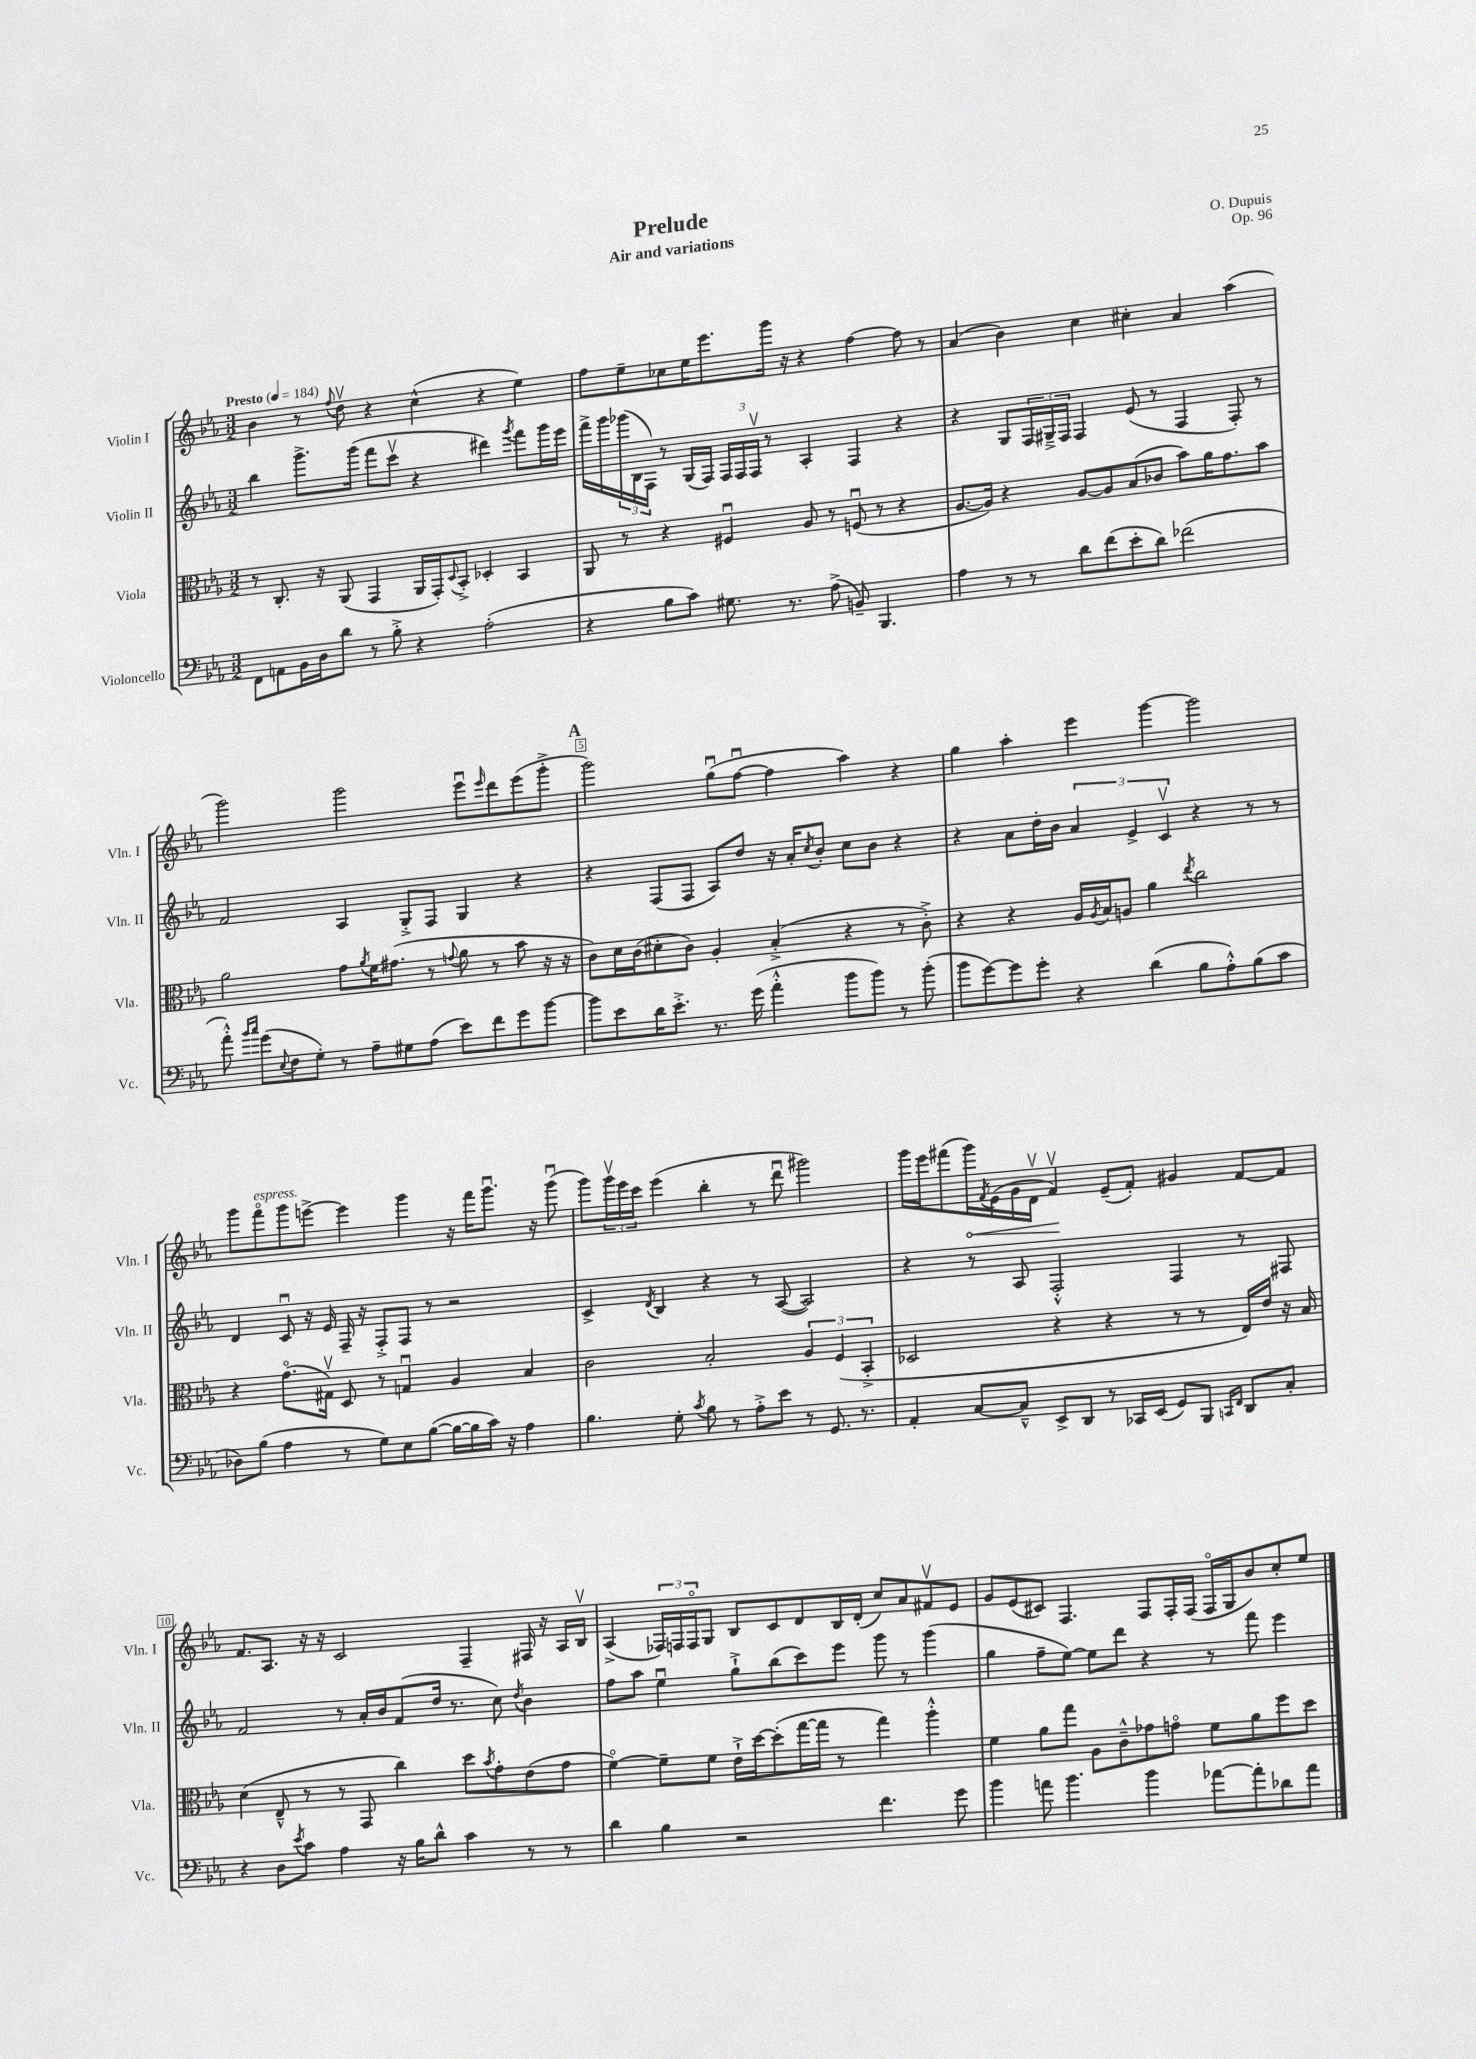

**kern	**kern	**kern	**kern
*staff4	*staff3	*staff2	*staff1
*clefF4	*clefC3	*clefG2	*clefG2
*k[b-e-a-]	*k[b-e-a-]	*k[b-e-a-]	*k[b-e-a-]
*M3/2	*M3/2	*M3/2	*M3/2
*MM184	*MM184	*MM184	*MM184
8FF	8r	4bb-	4b-
8AA	8.C'	.	.
16BB-	.	8.ggg^	8r
16D	16r	.	.
.	.	.	8qqff
8d	(8AA-	.	8ddv
.	.	(16ggg	.
8r	4GG	8fff	4r
8B-'^	.	8cccv	.
4r	16AA-	4r	(4cc^^
.	16GG')	.	.
.	8qqD	.	.
.	8BB-'^	.	.
(2A-'	4D-'	4ddd#)	4r
.	.	8qggg	.
.	4BB-	8fff	4ee-)
.	.	16ggg	.
.	.	16eee-	.
=	=	=	=
4r	8AA-	16fff^	8ff
.	.	16ggg	.
.	8r	(24ggg-	8ee-~
.	.	24B-	.
.	.	24F)	.
8B-	4r	8r	8cc-
8c)	.	(16G	16ee-
.	.	16F)	8.eee-
8.G#	4F#u	24F	.
.	.	24F	.
.	.	24Fv	.
.	.	8r	16ggg
8.r	.	.	16r
.	8A-	4A-'	4r
(8A-^	8r	.	.
8BB~)	(8Fu	4F	[4ff
4.BBB-	8r	.	.
.	4r	4r	8ff]
.	.	.	8r
=	=	=	=
4A-	[8.A-	4r	(4a-
.	16A-])	.	.
8r	4r	8G	4b-)
8r	.	24F	.
.	.	24G#~^	.
.	.	24F	.
8d	[8A-	4F	4cc
(8f	8A-]	.	.
8e-'	(8B-	(8e-	4cc#'
8d)	8c-	8r	.
(2f-	8b-)	4F	4a-
.	16a-	.	.
.	8.g	.	.
.	.	8F')	(4aa-
.	8b-	8r	.
=	=	=	=
8a-'^^)	2a-	2f	2ggg)
16qqb-	.	.	.
16qqcc	.	.	.
(8g	.	.	.
8qqE-	.	.	.
8F	.	.	.
8G')	.	.	.
8r	8g	4A-	2ggg
.	8qa-	.	.
8A-~	16f	.	.
.	(8.g#	.	.
8G#	.	8G'^	.
(8A-	8r	8F	.
.	8qqg	.	.
8e-)	8a-	4G	8eee-u
.	.	.	16qqeee-
8f	8r	.	8ddd
8g	8b-	4r	(8eee-
[8b-	16r	.	8ggg'^
.	16r	.	.
=	=	=	=
8b-]	8c)	4r	2ggg)
8e-	16d	.	.
.	(16c	.	.
16d	8d#'	(8F	.
8.e-'^	.	.	.
.	8c)	8F	.
8.r	4A-'	8A-)	(8ggu
.	.	8dd	[8ffu
(16g	.	.	.
4a-'^^	(4B-'^	16r	4ff]
.	.	16a-'	.
.	.	8qcc	.
.	.	8b-'	.
8b-	4r	8cc	4aa-)
8b-)	.	8b-	.
8r	8r	4r	4r
(8b-'	8c'^)	.	.
=	=	=	=
8b-	4r	4r	4gg
[8g)	.	.	.
8g]	4r	8a-	4aa-'
8g'	.	16dd'	.
.	.	16b-	.
4r	16A-	6a-	4eee-
.	8qA-	.	.
.	16B-	.	.
.	8A	.	.
.	.	6e-^	.
(4d	4a-	.	[4ggg
.	.	6cv	.
.	8qee-	.	.
8B-	2cc	4r	2ggg]
8A-'^^)	.	.	.
(8B-	.	8r	.
8c	.	8r	.
=	=	=	=
8D-)	4r	4d	8ggg
(8B-	.	.	8fffo
4A-	(8.go	8cu	8ggg
.	.	16r	[8eee^
.	16G#v)	16e-	.
8r	8D	16F~	4eee]
.	.	16r	.
8G)	8r	8F'^	.
8E-	4Gu	8F	4ggg
([8B-	.	8r	.
16B-_	4A-	2r	16r
16B-]	.	.	16fff
16c)	.	.	8.gggu
16r	.	.	.
4A-	4B-	.	.
.	.	.	16r
.	.	.	(8gggu
=	=	=	=
4.B-	2c	4c^	8ggg)
.	.	.	24gggv
.	.	.	24eee-
.	.	.	24ccc
.	.	8qd	.
.	.	4B-	(4eee-
8G'	.	.	.
8qc	.	.	.
8B-	2B-'	4r	4bb-'
8r	.	.	.
8A-'^	.	8r	8r
8e-	.	([8A-	8dddu
8r	6A-	2A-])	2ggg#)
8.GG	.	.	.
.	(6F	.	.
8.r	.	.	.
.	6BB-'^	.	.
=	=	=	=
4AA-'	2D-	4r	16ggg
.	.	.	16eee-
.	.	.	(8fff#
[8C	.	8r	16ggg)
.	.	.	8qf
.	.	.	(16e-
8C~^^]	.	8A-	16g
.	.	.	16dv
8EE-^	4r	2F'^^	4fv)
8DD	.	.	.
8r	4r	.	(8e-~
16CC-	.	.	8f')
(16EE-	.	.	.
8GG)	8r	4F	4g#
8BBB-	8r	.	.
16qqCC	.	.	.
16qqFF	.	.	.
8DD	16E-)	8r	[8f
.	16e-	.	.
8C'	16r	8F#	8f]
.	16B-	.	.
=	=	=	=
4r	(4d	2f	8.f
.	.	.	8.A-
8D	8E-~^^	.	.
8qe-	.	.	.
8c	8r	.	16r
.	.	.	16r
4A-	8r	8r	2c
.	8GG	16a-'	.
.	.	16b-	.
16r	4cc)	(8f	.
16B-	.	.	.
8d^^	.	16dd	.
.	.	8.r	.
4c	8dd	.	4F~
.	8qb-	.	.
.	8g'	8cc)	.
.	.	8qdd	.
8r	(8e-	4b-	16F#
.	.	.	16r
8r	8g	.	16A-
.	.	.	16B-v
=	=	=	=
4d	[4fo)	8ff	(4A-^
.	.	8aa-	.
4B-	8f~]	4ee-u	24F-)
.	.	.	24F
.	.	.	24Fo
.	8f	.	8G
2r	16e-`^	8gg`^	8B-
.	[16dd	.	.
.	(8dd']	(8bb-	8c
.	[16gg	8ccc)	8d
.	16gg]	.	.
.	8r	8eee-	16B-
.	.	.	(16d'
4.f	4gg)	8ggg	8cc)
.	.	8r	8a-
.	4aa-'^^	(4ggg	8f#v
8g	.	.	8e-
=	=	=	=
4b-	4f	4gg	8g
.	.	.	(8e-
8a	8a-	8ff~	8c#)
4.b-	8gg	[8ee-)	4.F
.	8A-	8ee-]	.
.	8c~^^	8ddd	.
4b-	8g-	4r	8F
.	8go	.	16F'
.	.	.	(16F
[8a-	8f	8r	16Fo
.	.	.	16G
8a-']	8a-	8fff	8b-)
8d-	8ff	4eee-	8cc'
8a-	8dd	.	8ee-
==	==	==	==
*-	*-	*-	*-
